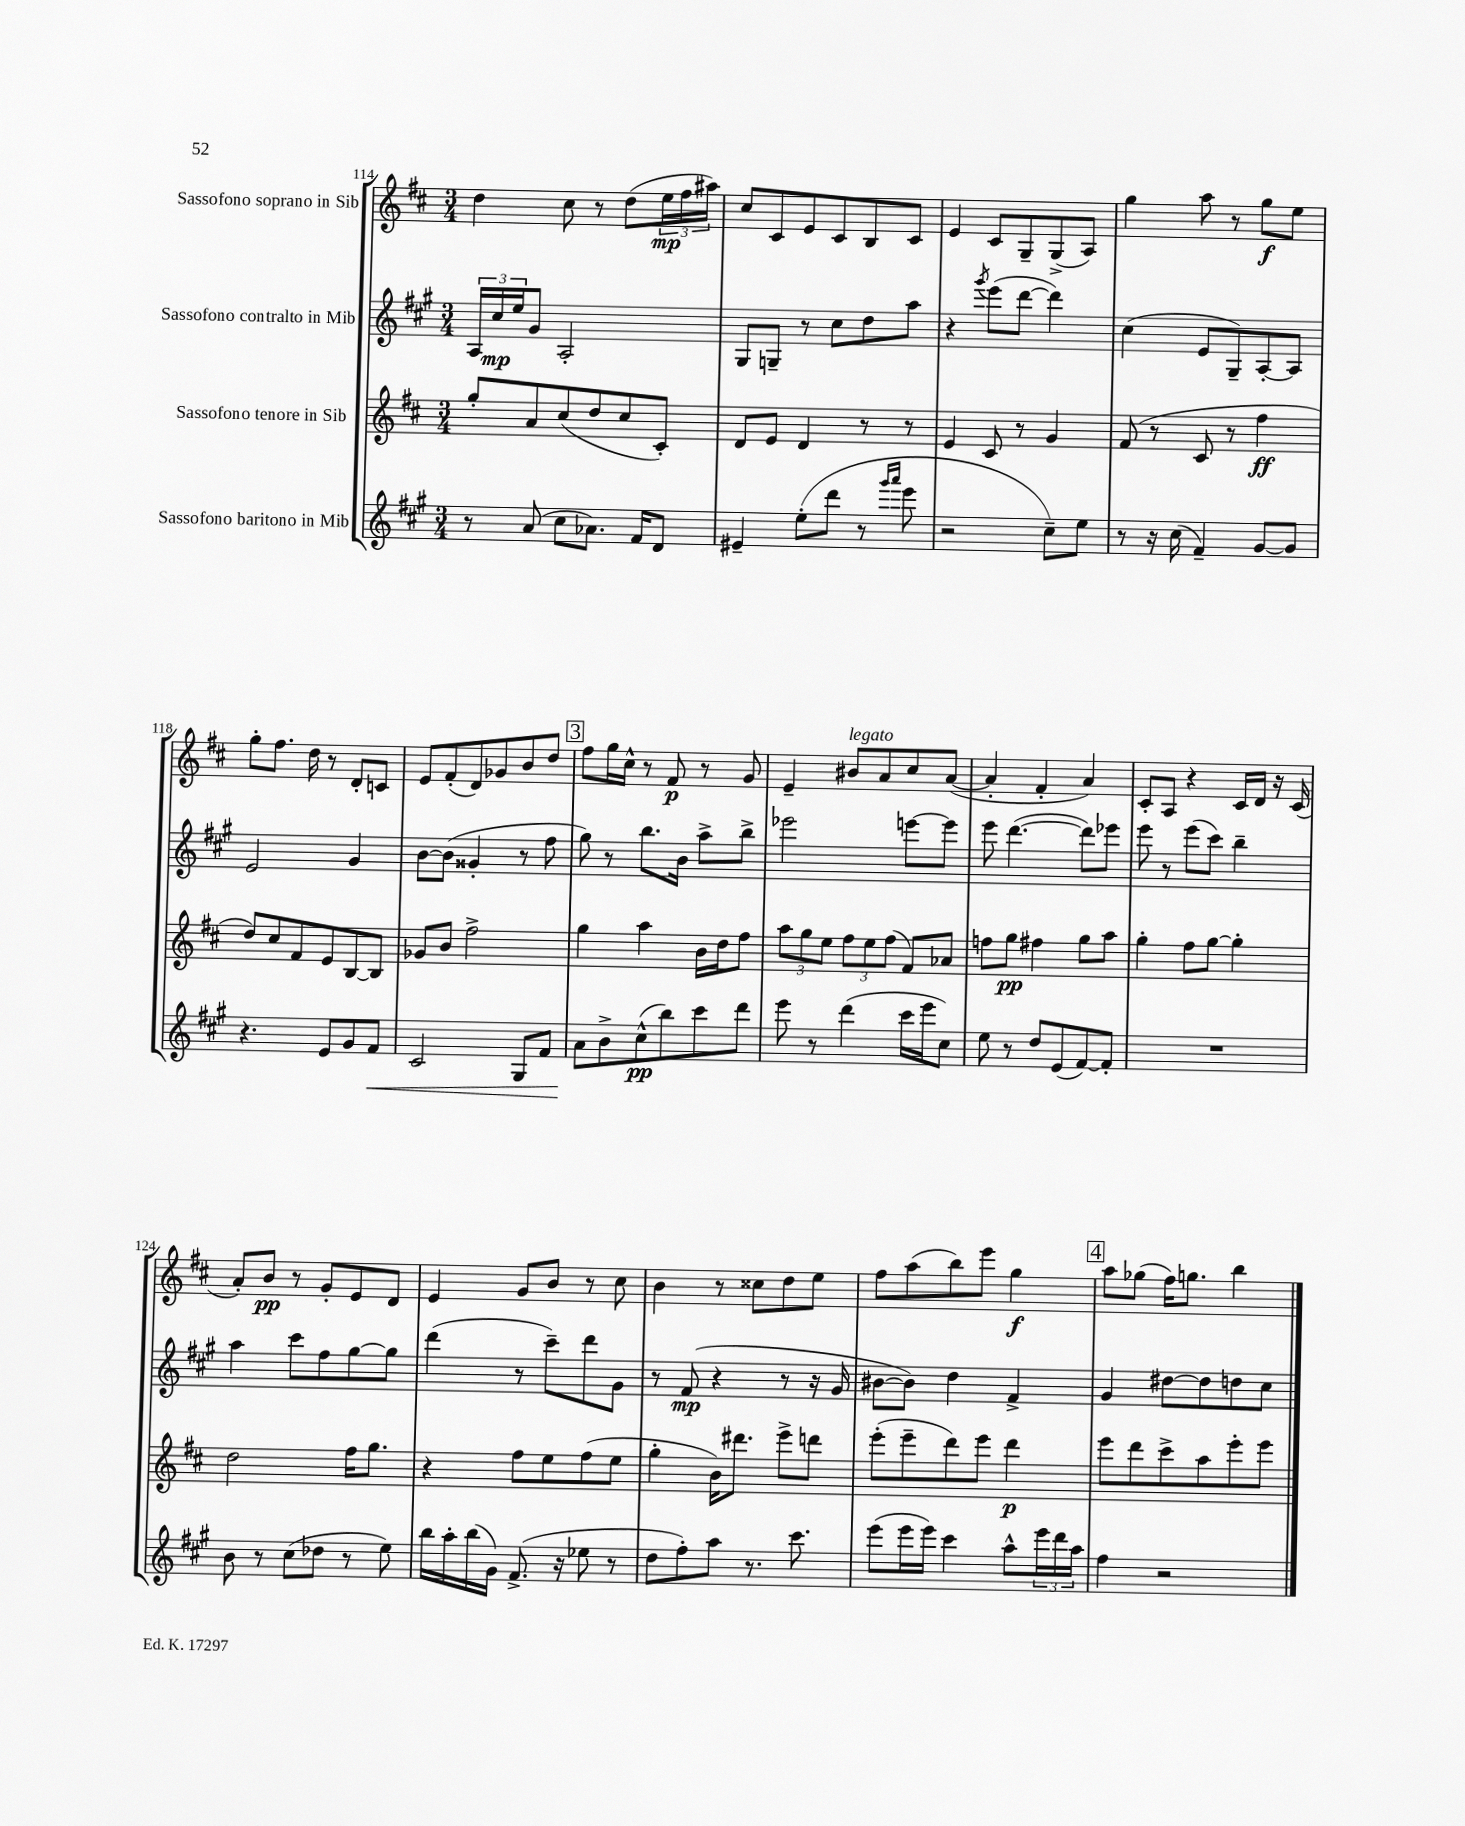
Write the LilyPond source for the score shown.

<<
\new StaffGroup <<
\new Staff = "s0" \with { instrumentName = "Sassofono soprano in Sib" } {
    \clef treble \key d \major \numericTimeSignature \time 3/4
    d''4 cis''8 r8 d''8( \tuplet 3/2 { e''16\mp fis''16 ais''16) } |
    cis''8 cis'8 e'8 cis'8 b8 cis'8 |
    e'4 cis'8 g8-- g8->( a8) |
    g''4 a''8 r8 g''8\f e''8 |
    g''8-. fis''8. d''16 r8 d'8-. c'8 |
    e'8 fis'8-.( d'8) ges'8 b'8 d''8 |
    \mark \markup { \box "3" } fis''8 g''16 cis''16-^ r8 fis'8\p r8 g'8 |
    e'4-- bis'8^\markup { \italic "legato" } a'8 cis''8 a'8~( |
    a'4-. fis'4-. a'4) |
    cis'8-. a8 r4 cis'16 d'16 r16 cis'16( |
    a'8-.) b'8\pp r8 g'8-. e'8 d'8 |
    e'4 g'8 b'8 r8 cis''8 |
    b'4 r8 cisis''8 d''8 e''8 |
    fis''8 a''8( b''8) e'''8 g''4\f |
    \mark \markup { \box "4" } a''8 ges''8( fis''16) g''8. b''4 \bar "|." |
}
\new Staff = "s1" \with { instrumentName = "Sassofono contralto in Mib" } {
    \clef treble \key a \major \numericTimeSignature \time 3/4
    \tuplet 3/2 { a16 cis''16\mp e''16 } gis'8 a2-. |
    gis8 g8-- r8 cis''8 d''8 a''8 |
    r4 \acciaccatura { gis'''8 } e'''8( d'''8~ d'''4) |
    cis''4( e'8 gis8--) a8~-. a8 |
    e'2 gis'4 |
    b'8~ b'8( gisis'4-. r8 fis''8 |
    \mark \markup { \box "3" } gis''8) r8 b''8. b'16 a''8-> b''8-> |
    ees'''2 e'''8~ e'''8 |
    e'''8 d'''4.~( d'''8) ees'''8 |
    e'''8 r8 e'''8( cis'''8) b''4-- |
    a''4 cis'''8 fis''8 gis''8~ gis''8 |
    d'''4( r8 cis'''8--) d'''8 gis'8 |
    r8 fis'8\mp( r4 r8 r16 gis'16 |
    bis'8~ bis'8) d''4 fis'4-> |
    \mark \markup { \box "4" } gis'4 dis''8~ dis''8 d''8 cis''8 \bar "|." |
}
\new Staff = "s2" \with { instrumentName = "Sassofono tenore in Sib" } {
    \clef treble \key d \major \numericTimeSignature \time 3/4
    g''8-. a'8 cis''8( d''8 cis''8 cis'8-.) |
    d'8 e'8 d'4 r8 r8 |
    e'4 cis'8 r8 g'4 |
    fis'8( r8 cis'8 r8 fis''4\ff |
    d''8) cis''8 fis'8 e'8 b8~ b8 |
    ges'8 b'8 fis''2-> |
    \mark \markup { \box "3" } g''4 a''4 b'16 d''16 fis''8 |
    \tuplet 3/2 { a''8 g''8 e''8 } \tuplet 3/2 { fis''8 e''8 fis''8( } fis'8) aes'8 |
    f''8 g''8\pp fis''4 g''8 a''8 |
    g''4-. fis''8 g''8~ g''4-. |
    d''2 fis''16 g''8. |
    r4 fis''8 e''8 fis''8( e''8 |
    g''4-. b'16) dis'''8. e'''8-> d'''8 |
    e'''8-.( e'''8-- d'''8) e'''8 d'''4\p |
    \mark \markup { \box "4" } e'''8 d'''8 cis'''8-> a''8 e'''8-. e'''8 \bar "|." |
}
\new Staff = "s3" \with { instrumentName = "Sassofono baritono in Mib" } {
    \clef treble \key a \major \numericTimeSignature \time 3/4
    r8 a'8( cis''8 aes'8.) fis'16 d'8 |
    eis'4-- e''8-.( d'''8 r8 \grace { gis'''16 a'''16 } e'''8 |
    r2 cis''8--) e''8 |
    r8 r16 cis''16( fis'4--) gis'8~ gis'8 |
    r4. e'8 gis'8 fis'8\< |
    cis'2 gis8 fis'8 |
    \mark \markup { \box "3" } a'8\! b'8-> cis''8-^\pp( b''8) cis'''8 d'''8 |
    e'''8 r8 d'''4( cis'''16 e'''16 cis''8) |
    e''8 r8 d''8 e'8( fis'8~) fis'8-. |
    R2. |
    b'8 r8 cis''8( des''8 r8 e''8) |
    b''16 a''16-. b''16( gis'16) fis'8.->( r16 ees''8 r8 |
    d''8 fis''8-.) a''8 r8. cis'''8. |
    e'''8( e'''16 e'''16) cis'''4 a''8-^ \tuplet 3/2 { e'''16 d'''16 a''16 } |
    \mark \markup { \box "4" } fis''4 r2 \bar "|." |
}
>>
>>
\layout { \context { \Score currentBarNumber = #114 } }
